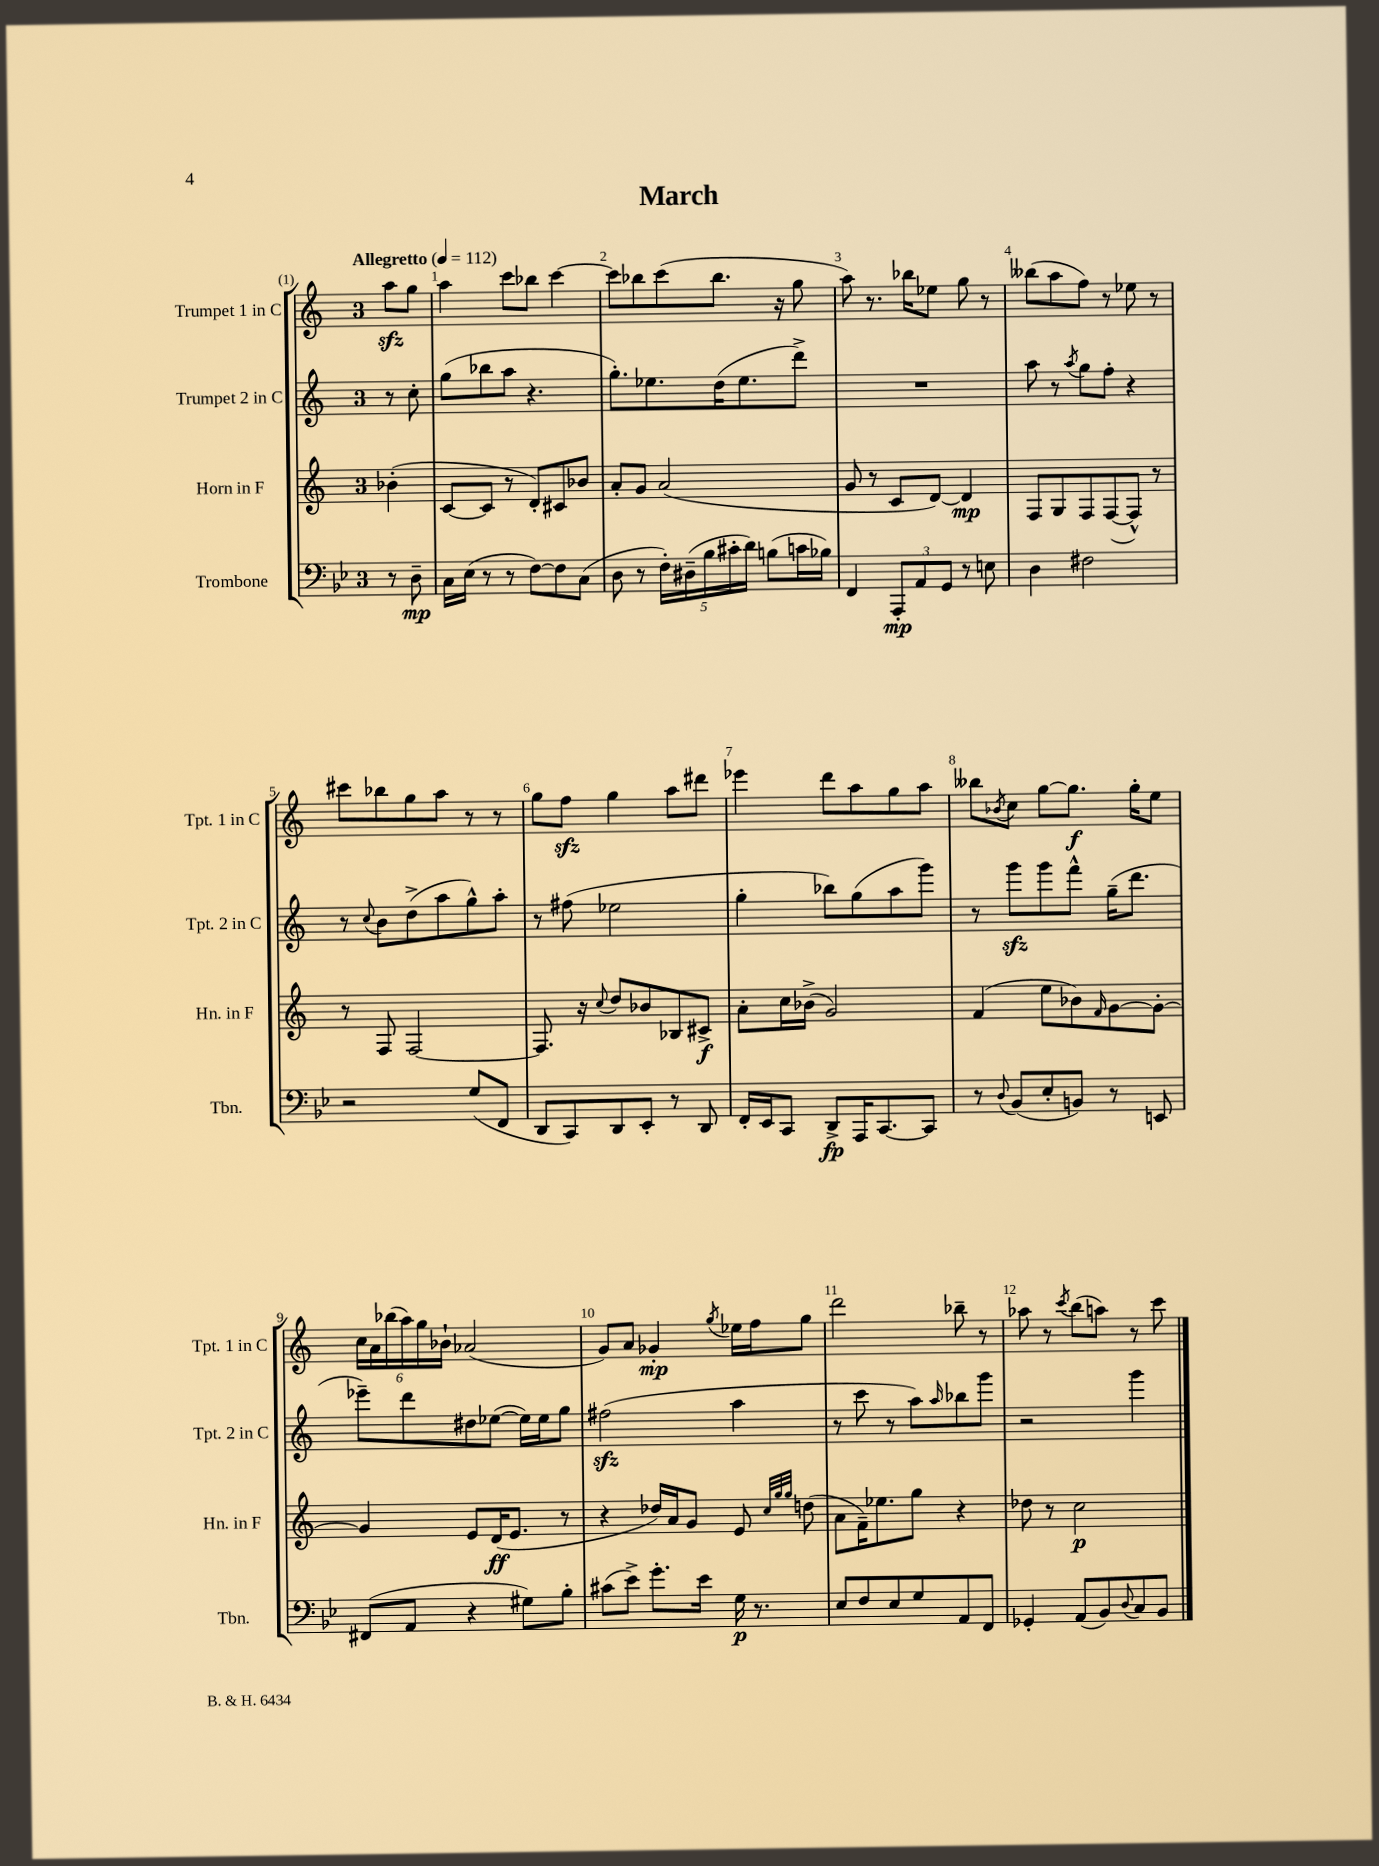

**kern	**dynam	**kern	**dynam	**kern	**kern	**dynam
*part4	*part4	*part3	*part3	*part2	*part1	*part1
*staff4	*staff4	*staff3	*staff3	*staff2	*staff1	*staff1
*I"Trombone	*	*I"Horn in F	*	*I"Trumpet 2 in C	*I"Trumpet 1 in C	*
*I'Tbn.	*	*I'Hn. in F	*	*I'Tpt. 2 in C	*I'Tpt. 1 in C	*
*clefF4	*	*clefG2	*	*clefG2	*clefG2	*
*k[b-e-]	*	*k[]	*	*k[]	*k[]	*
*M3/4	*	*M3/4	*	*M3/4	*M3/4	*
*MM112	*	*MM112	*	*MM112	*MM112	*
=	=	=	=	=	=	=
!	!	!	!	!	!LO:TX:a:B:t=Allegretto	!
8r	.	(4b-X'\	.	8r	8aazz\L	.
8D~\	mp	.	.	8cc'\	8gg\J	.
=1	=1	=1	=1	=1	=1	=1
16C\LL	.	[8c/L	.	(8gg\L	4aa\	.
(16E-\JJ	.	.	.	.	.	.
8r	.	8c/J]	.	8bb-X\	.	.
8r	.	8r	.	8aa\J	8ccc\L	.
[8F\L)	.	8d'/L)	.	4.r	8bb-X\J	.
8F\]	.	8c#X/	.	.	[4ccc\	.
(8C\J	.	8b-X/J	.	.	.	.
=2	=2	=2	=2	=2	=2	=2
8D\	.	8a'/L	.	8.gg'\L)	8ccc\L]	.
8r	.	8g/J	.	.	8bb-X\	.
.	.	.	.	8.ee-X\	.	.
20F'\LL)	.	(2a/	.	.	(8ccc\	.
(20D#X~\	.	.	.	.	.	.
20B-\	.	.	.	.	.	.
.	.	.	.	(16dd\K	8.bb-\J	.
20c#X'\	.	.	.	.	.	.
.	.	.	.	8.ee-\	.	.
20d\JJ)	.	.	.	.	.	.
(8Bn\L	.	.	.	.	.	.
.	.	.	.	.	16r	.
16cn\L	.	.	.	8ddd^\J)	8gg\	.
16B-X\JJ)	.	.	.	.	.	.
=3	=3	=3	=3	=3	=3	=3
4FF/	.	8g/	.	2.r	8aa\)	.
.	.	8r	.	.	8.r	.
12AAA'/L	mp	8c/L	.	.	.	.
.	.	.	.	.	16bb-X\KL	.
12AA/	.	.	.	.	.	.
.	.	[8d/J)	.	.	8ee-X\J	.
12GG/J	.	.	.	.	.	.
8r	.	4d/]	mp	.	8gg\	.
8En\	.	.	.	.	8r	.
=4	=4	=4	=4	=4	=4	=4
4D\	.	8F/L	.	8aa\	(8bb--X\L	.
.	.	8G/	.	8r	8aa\	.
.	.	.	.	8qaa/	.	.
2F#X\	.	8F/	.	8gg\L	8ff\J)	.
.	.	([8F/	.	8ff'\J	8r	.
.	.	8F^^/J])	.	4r	8ee-X\	.
.	.	8r	.	.	8r	.
!!LO:LB:g=z
=5	=5	=5	=5	=5	=5	=5
2r	.	8r	.	8r	8ccc#X\L	.
.	.	.	.	8qqcc/	.	.
.	.	8F/	.	8b\L	8bb-X\	.
.	.	[2F/	.	(8dd^\	8gg\	.
.	.	.	.	8aa\	8aa\J	.
(8G/L	.	.	.	8gg^^\)	8r	.
8FF/J	.	.	.	8aa'\J	8r	.
=6	=6	=6	=6	=6	=6	=6
8DD/L	.	8.F/]	.	8r	8gg\L	.
8CC/)	.	.	.	(8ff#X\	8ffzz\J	.
.	.	16r	.	.	.	.
.	.	8qqcc/	.	.	.	.
8DD/	.	8dd/L	.	2ee-X\	4gg\	.
8EE-'/J	.	8b-X/	.	.	.	.
8r	.	8B-X/	.	.	8aa\L	.
8DD/	.	8c#X^/J	f	.	8ddd#X\J	.
=7	=7	=7	=7	=7	=7	=7
16FF'/LL	.	8a'\L	.	4gg'\	4eee-X\	.
16EE-/J	.	.	.	.	.	.
8CC/J	.	16cc\L	.	.	.	.
.	.	(16b-X^\JJ	.	.	.	.
8DD^/L	fp	2g/)	.	8bb-X\L)	8ddd\L	.
16AAA/K	.	.	.	(8gg\	8aa\	.
[8.CC/	.	.	.	.	.	.
.	.	.	.	8aa\	8gg\	.
8CC/J]	.	.	.	8ggg\J)	8aa\J	.
=8	=8	=8	=8	=8	=8	=8
8r	.	(4f/	.	8r	8bb--X\L	.
8qqD/	.	.	.	.	8qb-X/	.
(8BB-/L	.	.	.	8gggzz\L	8cc\J	.
8E-'/	.	8ee\L	.	8ggg\	[8gg\L	.
8BBn/J)	.	8b-X\)	.	8fff^^\J	8.gg\J]	f
.	.	16qqf/	.	.	.	.
8r	.	[8g\	.	(16gg~\KL	.	.
.	.	.	.	8.ddd\J	16gg'\KL	.
8EEn/	.	8g'\J_	.	.	8ee\J	.
!!LO:LB:g=z
=9	=9	=9	=9	=9	=9	=9
(8FF#X/L	.	4g/]	.	8eee-X~\L)	24cc\LL	.
.	.	.	.	.	24a\	.
.	.	.	.	.	(24bb-X\	.
8AA/J	.	.	.	8ddd\	24aa\)	.
.	.	.	.	.	24gg\	.
.	.	.	.	.	24b-X`\JJ	.
4r	.	8e/L	.	8dd#X\	(2a-X/	.
.	.	(16d/K	ff	([8ee-X\J	.	.
.	.	8.e/J	.	.	.	.
8G#X\L)	.	.	.	16ee-\LL])	.	.
.	.	.	.	16ee-\J	.	.
8B-'\J	.	8r	.	8gg\J	.	.
=10	=10	=10	=10	=10	=10	=10
(8c#X\L	.	4r	.	(2ff#Xzz\	8g/L)	.
8e-^\J)	.	.	.	.	8a/J	.
8.g'\L	.	16dd-X/LL)	.	.	4g-X'/	mp
.	.	16a/J	.	.	.	.
.	.	8g/J	.	.	.	.
16e-\Jk	.	.	.	.	.	.
.	.	.	.	.	8qgg/	.
16G\	p	8e/	.	4aa\	16ee-X\LL	.
8.r	.	.	.	.	16ff\J	.
.	.	32qqcc/LLL	.	.	.	.
.	.	32qqgg/	.	.	.	.
.	.	32qqgg/JJJ	.	.	.	.
.	.	(8ddn\	.	.	8gg\J	.
=11	=11	=11	=11	=11	=11	=11
8E-/L	.	8a\L	.	8r	2ddd\	.
8F/	.	16f~\K)	.	8ccc\	.	.
.	.	8.ee-X\	.	.	.	.
8E-/	.	.	.	8r	.	.
8G/	.	8gg\J	.	8aa\L)	.	.
.	.	.	.	16qqaa/	.	.
8AA/	.	4r	.	8bb-X\	8bb-X~\	.
8FF/J	.	.	.	8ggg\J	8r	.
=12	=12	=12	=12	=12	=12	=12
4GG-X'/	.	8dd-X\	.	2r	8aa-X\	.
.	.	8r	.	.	8r	.
.	.	.	.	.	8qccc/	.
(8AA/L	.	2cc\	p	.	(8bb\L	.
8BB-/)	.	.	.	.	8aan\J)	.
8qqD/	.	.	.	.	.	.
8C/	.	.	.	4ggg\	8r	.
8BB-/J	.	.	.	.	8ccc\	.
==	==	==	==	==	==	==
*-	*-	*-	*-	*-	*-	*-
